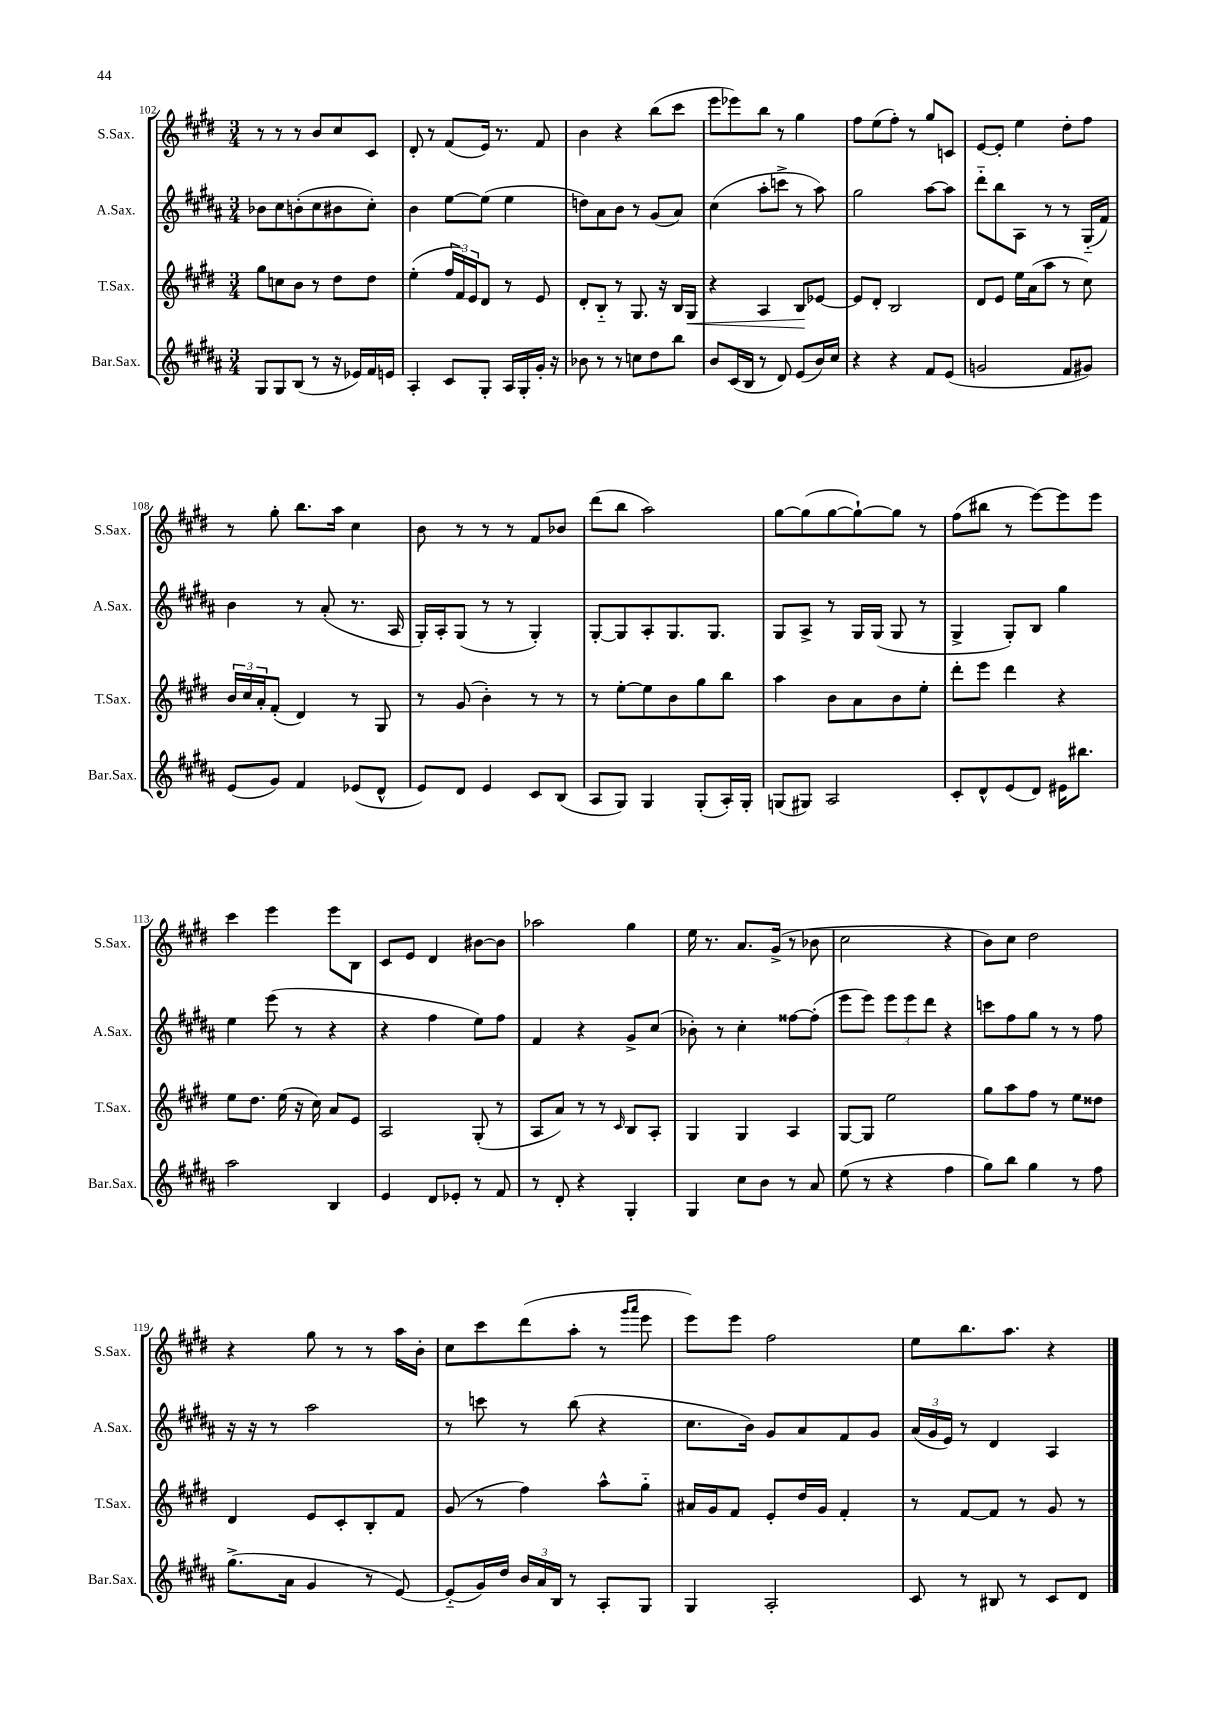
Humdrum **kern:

**kern	**kern	**kern	**kern
*staff4	*staff3	*staff2	*staff1
*clefG2	*clefG2	*clefG2	*clefG2
*k[f#c#g#d#a#]	*k[f#c#g#d#]	*k[f#c#g#d#a#]	*k[f#c#g#d#]
*M3/4	*M3/4	*M3/4	*M3/4
8G#/L	8gg#\L	8b-\L	8r
8G#/	8cc\	8cc#\	8r
(8B/J	8b\J	(8b'\	8r
8r	8r	8cc#\	8b/L
16r	8dd#\L	8b#\	8cc#/
16e-/LL)	.	.	.
16f#/	8dd#\J	8cc#'\J)	8c#/J
16e/JJ	.	.	.
=	=	=	=
4A#'/	(4ee'\	4b\	8d#'/
.	.	.	8r
8c#/L	24ff#/LL	[8ee\L	(8f#/L
.	24f#/)	.	.
.	24e/J	.	.
8G#'/J	8d#/J	(8ee\]J	16e/Jk)
.	.	.	8.r
16A#/LL	8r	4ee\	.
16G#'/	.	.	.
16g#'/JJ	8e/	.	8f#/
16r	.	.	.
=	=	=	=
8b-\	8d#'/L	8dd\L)	4b\
8r	8B'~/J	8a#\	.
8r	8r	8b\J	4r
8cc\L	8.G#/	8r	.
8dd#\	.	(8g#/L	(8bb\L
.	16r	.	.
8bb\J	16B/LL	8a#/J)	8ccc#\J
.	16G#/JJ	.	.
=	=	=	=
8b/L	4r	(4cc#\	8eee\L
(16c#/L	.	.	8eee-\)
16B/JJ	.	.	.
8r	4A/	8aa#'\L	8bb\J
8d#/)	.	8ccc^\J	8r
(8e/L	8B/L	8r	4gg#\
16b/L)	[8e-/J	8aa#\)	.
16cc#/JJ	.	.	.
=	=	=	=
4r	8e-/]L	2gg#\	8ff#\L
.	8d#'/J	.	(8ee\
4r	2B/	.	8ff#'\J)
.	.	.	8r
8f#/L	.	[8aa#\L	8gg#/L
(8e/J	.	8aa#\]J	8c/J
=	=	=	=
2g/	8d#/L	8ddd#'~\L	[8e/L
.	8e/J	8bb\	8e'/]J
.	16ee\LL	8A#\J	4ee\
.	(16a\J	.	.
.	8aa\J	8r	.
8f#/L	8r	8r	8dd#'\L
8g#/J)	8cc#\)	(16G#'~/LL	8ff#\J
.	.	16f#/JJ)	.
=	=	=	=
(8e/L	24b/LL	4b\	8r
.	24cc#/	.	.
.	24a'/J	.	.
8g#/J)	(8f#'/J	.	8gg#'\
4f#/	4d#/)	8r	8.bb\L
.	.	(8a#'/	.
.	.	.	16aa\Jk
(8e-/L	8r	8.r	4cc#\
8d#^^/J	8G#/	.	.
.	.	16A#/	.
=	=	=	=
8e/L)	8r	16G#'/LL)	8b\
.	.	16A#'/J	.
8d#/J	(8g#/	(8G#/J	8r
4e/	4b'\)	8r	8r
.	.	8r	8r
8c#/L	8r	4G#'/)	8f#/L
(8B/J	8r	.	8b-/J
=	=	=	=
8A#/L	8r	[8G#'/L	(8ddd#\L
8G#/J)	[8ee'\L	8G#/]	8bb\J
4G#/	8ee\]	8A#'/	2aa\)
.	8b\	8.G#/	.
(8G#'/L	8gg#\	.	.
.	.	8.G#/J	.
16A#'/L)	8bb\J	.	.
16G#'/JJ	.	.	.
=	=	=	=
(8G/L	4aa\	8G#/L	[8gg#\L
8G#/J)	.	8A#^/J	(8gg#\]
2A#/	8b\L	8r	[8gg#\
.	8a\	16G#/LL	8gg#`\_)
.	.	(16G#/JJ	.
.	8b\	8G#/	8gg#\]J
.	8ee'\J	8r	8r
=	=	=	=
8c#'/L	8ddd#'\L	4G#^/	(8ff#\L
8d#^^/	8eee\J	.	8bb#\J
(8e/	4ddd#\	8G#'/L)	8r
8d#/J)	.	8B/J	[8eee\L)
16e#\LK	4r	4gg#\	8eee\]
8.bb#\J	.	.	.
.	.	.	8eee\J
=	=	=	=
2aa#\	8ee\L	4ee\	4ccc#\
.	8.dd#\J	.	.
.	.	(8eee\	4eee\
.	(16ee\	.	.
.	16r	8r	.
.	16cc#\)	.	.
4B/	8a/L	4r	8eee\L
.	8e/J	.	8B\J
=	=	=	=
4e/	2A/	4r	8c#/L
.	.	.	8e/J
8d#/L	.	4ff#\	4d#/
8e-'/J	.	.	.
8r	(8G#'/	8ee\L)	[8b#\L
8f#/	8r	8ff#\J	8b#\]J
=	=	=	=
8r	8A/L	4f#/	2aa-\
8d#'/	8a/J)	.	.
4r	8r	4r	.
.	8r	.	.
.	16qqc#/	.	.
4G#'/	8B/L	8g#^/L	4gg#\
.	8A'/J	(8cc#/J	.
=	=	=	=
4G#/	4G#/	8b-'\)	16ee\
.	.	.	8.r
.	.	8r	.
8cc#\L	4G#/	4cc#'\	8.a/L
8b\J	.	.	.
.	.	.	(16g#^/Jk
8r	4A/	[8ff##\L	8r
8a#/	.	(8ff##'\]J	8b-\
=	=	=	=
(8ee\	[8G#/L	8eee\L	2cc#\
8r	8G#/]J	8eee\J)	.
4r	2ee\	12eee\L	.
.	.	12eee\	.
.	.	12ddd#\J	.
4ff#\	.	4r	4r
=	=	=	=
8gg#\L)	8gg#\L	8ccc\L	8b\L)
8bb\J	8aa\	8ff#\	8cc#\J
4gg#\	8ff#\J	8gg#\J	2dd#\
.	8r	8r	.
8r	8ee\L	8r	.
8ff#\	8dd##\J	8ff#\	.
=	=	=	=
(8.gg#^\L	4d#/	16r	4r
.	.	16r	.
.	.	8r	.
16a#\Jk	.	.	.
4g#/	8e/L	2aa#\	8gg#\
.	8c#'/	.	8r
8r	8B'/	.	8r
[8e/)	8f#/J	.	16aa\LL
.	.	.	16b'\JJ
=	=	=	=
(8e'~/]L	(8g#/	8r	8cc#\L
16g#/L)	8r	8ccc\	8ccc#\
16dd#/JJ	.	.	.
24b/LL	4ff#\)	8r	(8ddd#\
24a#/	.	.	.
24B/JJ	.	.	.
8r	.	(8bb\	8aa'\J
8A#'/L	8aa^^\L	4r	8r
.	.	.	16qqggg#/LL
.	.	.	16qqaaa/JJ
8G#/J	8gg#'~\J	.	8eee\
=	=	=	=
4G#/	16a#/LL	8.cc#\L	8eee\L)
.	16g#/J	.	.
.	8f#/J	.	8eee\J
.	.	16b\Jk)	.
2A#'/	8e'/L	8g#/L	2ff#\
.	16dd#/L	8a#/	.
.	16g#/JJ	.	.
.	4f#'/	8f#/	.
.	.	8g#/J	.
=	=	=	=
8c#/	8r	(24a#/LL	8ee\L
.	.	24g#/	.
.	.	24e/JJ)	.
8r	[8f#/L	8r	8.bb\
8B#/	8f#/]J	4d#/	.
.	.	.	8.aa\J
8r	8r	.	.
8c#/L	8g#/	4A#/	4r
8d#/J	8r	.	.
==	==	==	==
*-	*-	*-	*-
